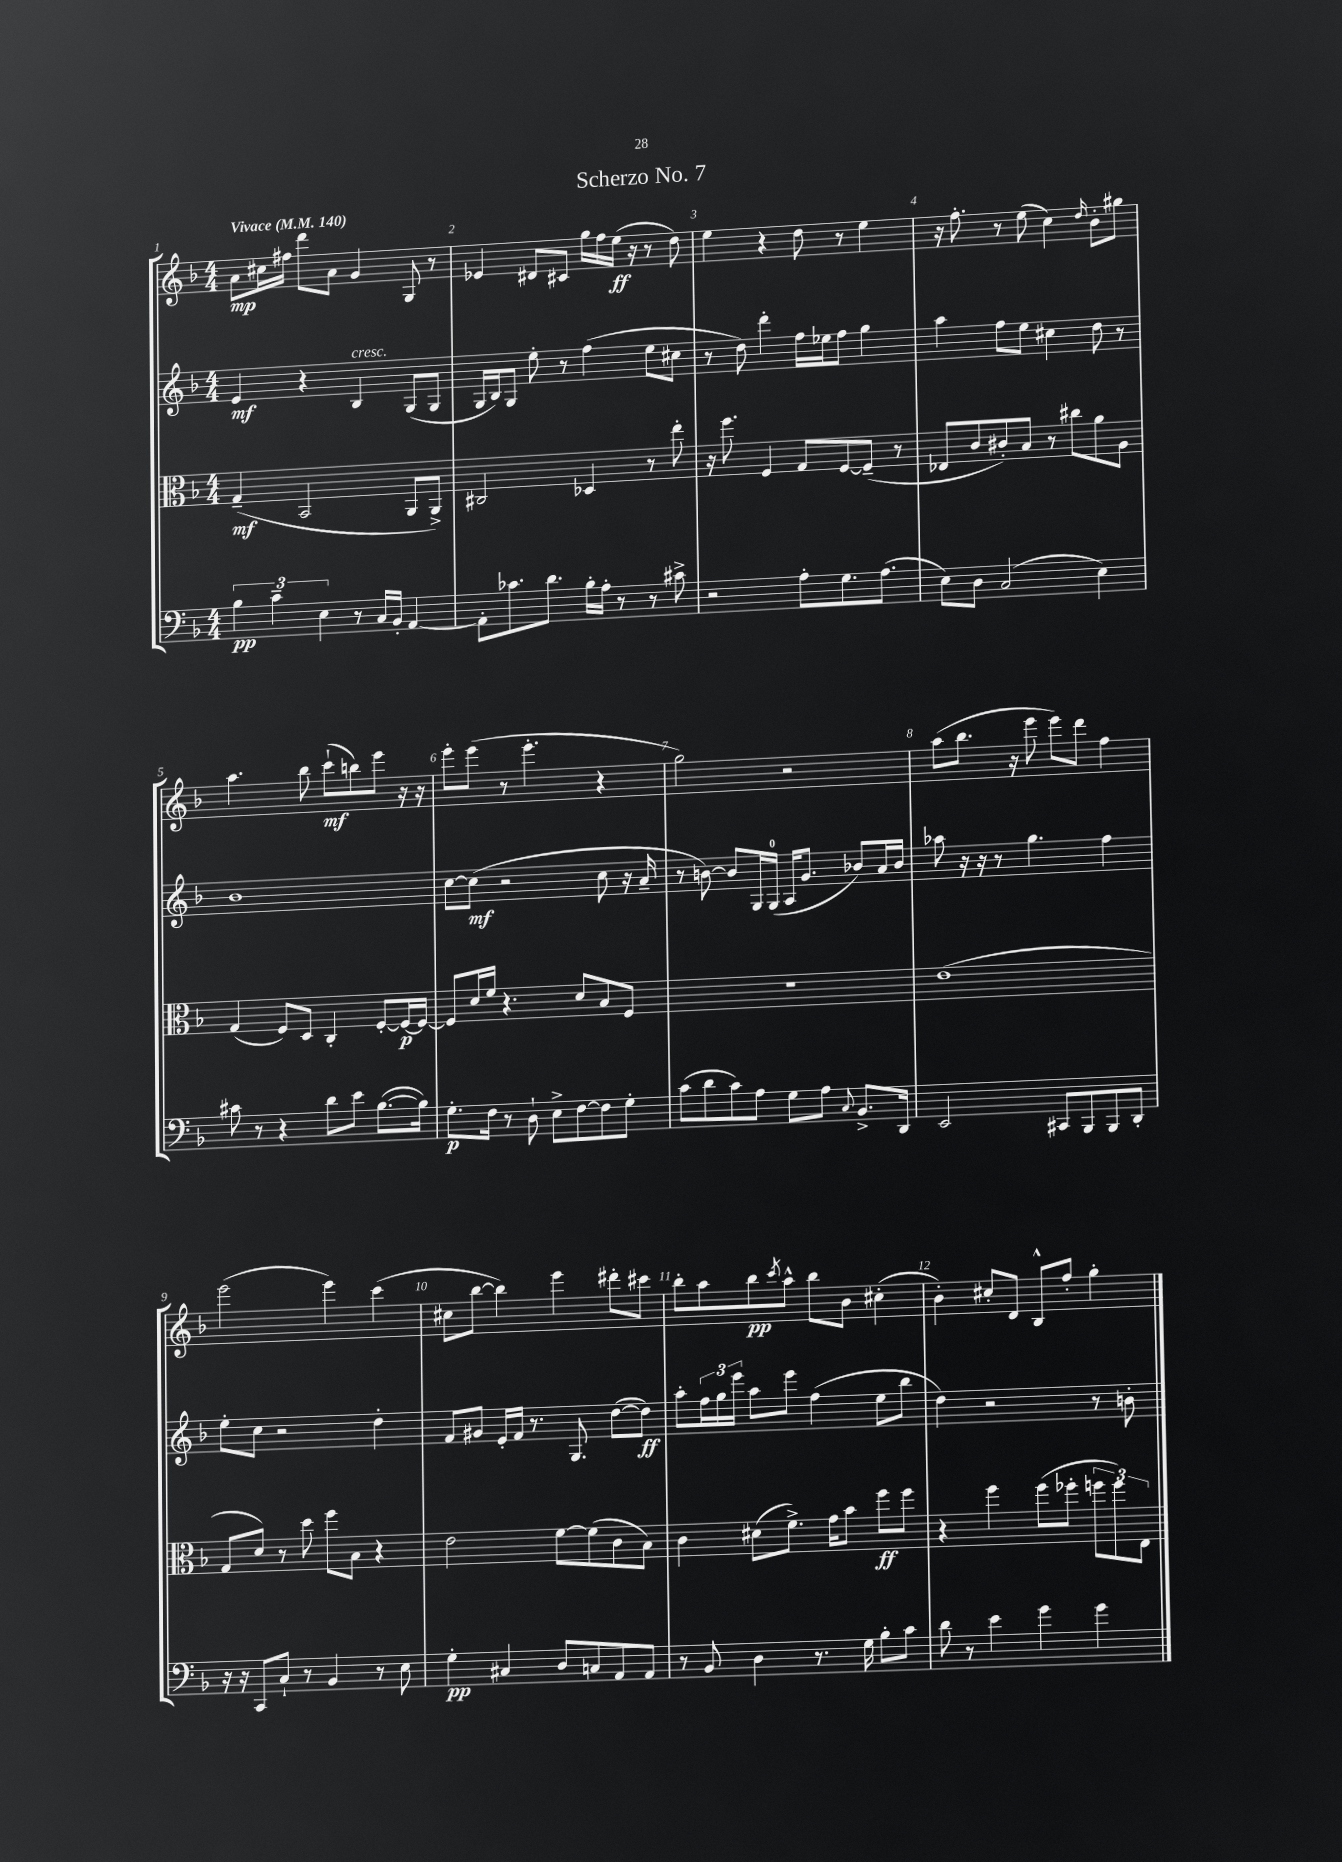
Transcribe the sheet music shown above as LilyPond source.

\header { title = "Scherzo No. 7" }
<<
\new StaffGroup <<
\new Staff = "s0" {
    \clef treble \key f \major \numericTimeSignature \time 4/4 \tempo "Vivace" 4 = 140
    a'8\mp cis''16 fis''16 d'''8 a'8 g'4 g8 r8 |
    ees'4 dis'8 cis'8 g''16 f''16 e''16\ff( r16 r8 d''8) |
    e''4 r4 d''8 r8 e''4 |
    r16 f''8.-. r8 e''8( c''4) \grace { d''16 } bes'8-. gis''8 |
    a''4. bes''8 c'''8-!\mf( b''8) e'''8 r16 r16 |
    e'''8-. e'''8( r8 e'''4.-. r4 |
    g''2) r2 |
    a''8( bes''8. r16 e'''8 e'''8) d'''8 f''4 |
    e'''2( e'''4) c'''4( |
    cis''8 bes''8~ bes''4) e'''4 dis'''8-. cis'''8 |
    bes''8-. a''8 bes''8\pp \acciaccatura { c'''8 } a''8-^ bes''8 bes'8 cis''4-.( |
    bes'4-.) cis''8-. d'8 bes8-^ f''8-. g''4-. \bar "|." |
}
\new Staff = "s1" {
    \clef treble \key f \major \numericTimeSignature \time 4/4
    e'4\mf r4 bes4^\markup { \italic "cresc." } g8( g8 |
    g16 bes16) g8 e''8-. r8 f''4( e''8 cis''8 |
    r8 d''8) d'''4-. f''16 ees''16 f''8 g''4 |
    a''4 f''8 e''8 cis''4 d''8 r8 |
    bes'1 |
    c''8~ c''8\mf( r2 c''8 r16 a'16-- |
    r8 b'8~) b'8 g16 g16-0( a16 g'8. bes'8) a'16 bes'16 |
    aes''8 r16 r16 r8 g''4. f''4 |
    e''8-. c''8 r2 d''4-. |
    f'8 gis'8 e'16-. f'16 r8. g8. d''8~( d''8\ff) |
    a''8-. \tuplet 3/2 { f''16 g''16 e'''16 } a''8 e'''8 f''4( e''8 bes''8 |
    d''4) r2 r8 b'8-. \bar "|." |
}
\new Staff = "s2" {
    \clef alto \key f \major \numericTimeSignature \time 4/4
    g4--\mf( bes,2 a,8 a,8->) |
    cis2 des4 r8 e''8-. |
    r16 f''8. f4 g8 f8~ f8--( r8 |
    ees8 c'8 cis'8-.) bes8 r8 cis''8 a'8 a8 |
    g4( f8) d8 c4-. f8~-. f16~\p f16~ |
    f8 d'16 f'16 r4. d'8 bes8 f8 |
    R1 |
    e'1( |
    g8 d'8) r8 d''8 f''8 bes8 r4 |
    e'2 f'8~ f'8( c'8 bes8) |
    c'4 dis'8( f'8.->) g'16 bes'8 f''8\ff f''8 |
    r4 f''4 f''8( fes''8-. \tuplet 3/2 { f''8 f''8) e8 } \bar "|." |
}
\new Staff = "s3" {
    \clef bass \key f \major \numericTimeSignature \time 4/4
    \tuplet 3/2 { bes4\pp c'4-- e4 } r8 c16 bes,16-. a,4~ |
    a,8-. ces'8. d'8. bes16-. a16-. r8 r8 cis'8-> |
    r2 a8-. g8. a8.( |
    e8) d8 c2( e4) |
    cis'8 r8 r4 d'8 e'8 bes8.~( bes16) |
    g8.-.\p f16 r8 d8-! e8-> f8~ f8 g8-. |
    c'8( d'8 c'8) a8 g8 a8 \appoggiatura { c8 } bes,8.-> d,16 |
    e,2 cis,8 bes,,8 bes,,8 d,8-. |
    r16 r16 c,8 c8-! r8 bes,4 r8 e8 |
    g4-.\pp cis4 d8 c8 a,8 a,8 |
    r8 bes,8 d4 r8. g16 bes8-. c'8 |
    d'8 r8 e'4 g'4 g'4 \bar "|." |
}
>>
>>
\layout { \context { \Score \override BarNumber.break-visibility = ##(#f #t #t) barNumberVisibility = #all-bar-numbers-visible } }
